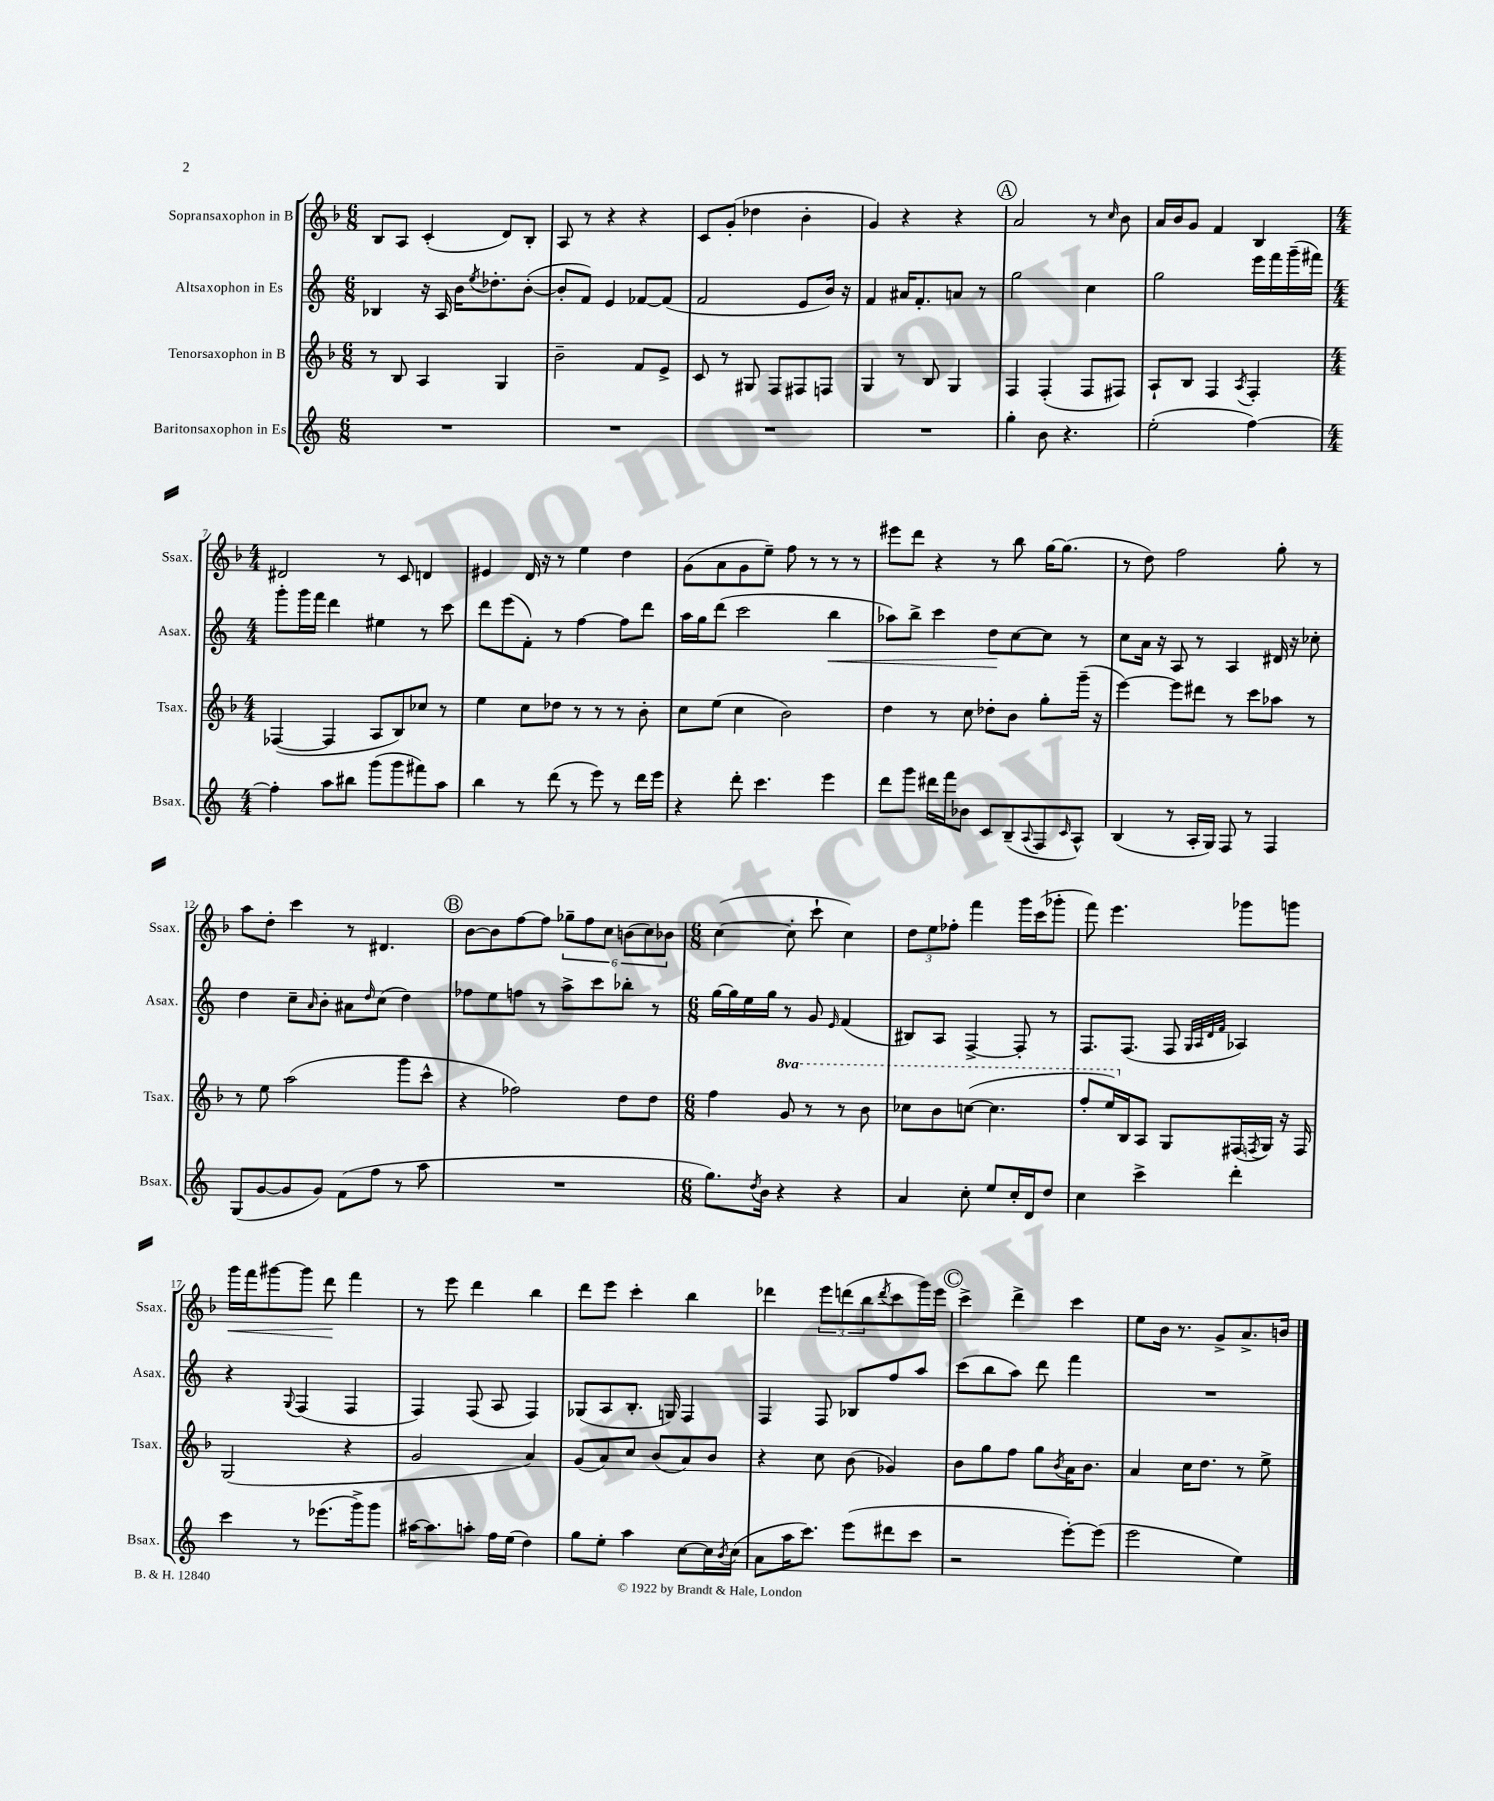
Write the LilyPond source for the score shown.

<<
\new StaffGroup <<
\new Staff = "s0" \with { instrumentName = "Sopransaxophon in B" shortInstrumentName = "Ssax." } {
    \clef treble \key f \major \numericTimeSignature \time 6/8
    bes8 a8 c'4-.( d'8) bes8-. |
    a8 r8 r4 r4 |
    c'8 g'8-.( des''4 bes'4-. |
    g'4) r4 r4 |
    \mark \markup { \circle "A" } a'2 r8 \grace { c''16 } bes'8 |
    a'16 bes'16 g'8 f'4 bes4 |
    \numericTimeSignature \time 4/4 dis'2 r8 c'8 d'4 |
    eis'4 d'16 r16 r8 e''4 d''4 |
    g'8( a'8 g'8 e''8--) f''8 r8 r8 r8 |
    eis'''8 d'''8 r4 r8 bes''8 g''16~ g''8.( |
    r8 d''8) f''2 g''8-. r8 |
    a''8 d''8-. c'''4 r8 dis'4. |
    \mark \markup { \circle "B" } bes'8~ bes'8 f''8~ f''8 \tuplet 6/4 { ges''8-- f''8 c''8 b'8( c''8) bes'8 } |
    \numericTimeSignature \time 6/8 c''4~( c''8-. c'''8-! c''4) |
    \tuplet 3/2 { d''8 e''8 fes''8-. } f'''4 g'''16 c'''16( ges'''8-. |
    f'''8) e'''4. ges'''8 g'''8 |
    g'''16\< f'''16 gis'''8~ gis'''8 d'''8\! f'''4 |
    r8 e'''8 d'''4 bes''4 |
    d'''8 e'''8 c'''4-. bes''4 |
    des'''4 \tuplet 3/2 { e'''8 d'''8( bes''8 } \acciaccatura { d'''8 } c'''8 g'''16) e'''16 |
    \mark \markup { \circle "C" } c'''4-> d'''4-> c'''4 |
    e''8 bes'16 r8. g'8-> a'8.-> b'16 \bar "|." |
}
\new Staff = "s1" \with { instrumentName = "Altsaxophon in Es" shortInstrumentName = "Asax." } {
    \clef treble \key c \major \numericTimeSignature \time 6/8
    bes4 r16 a16 b'16 \acciaccatura { e''8 } des''8.-. b'8~-.( |
    b'8-. f'8) e'4 fes'8~ fes'8( |
    f'2 e'8 b'16) r16 |
    f'4 ais'16 f'8.-. a'8 r8 |
    \mark \markup { \circle "A" } g''2 c''4 |
    g''2 e'''16 f'''16 g'''16--( fis'''16) |
    \numericTimeSignature \time 4/4 g'''8-. g'''16 f'''16 d'''4 eis''4 r8 c'''8 |
    d'''8 e'''8( f'8-.) r8 f''4~ f''8 d'''8 |
    a''16 g''16 d'''8( c'''2 b''4\< |
    aes''8) b''8-> c'''4 d''8\! c''8~ c''8 r8 |
    c''8 a'16 r16 a8 r8 a4 dis'16 r16 ces''8-. |
    d''4 c''8-- \grace { a'16 } b'8-. ais'8 \grace { d''16 } c''8( d''4) |
    \mark \markup { \circle "B" } fes''8 e''8 f''8 r8 a''8-> c'''8 bes''8-. r8 |
    \numericTimeSignature \time 6/8 g''16~ g''16 e''16 g''16 r8 g'8 \grace { e'16 } f'4( |
    bis8) a8 f4~-> f8-. r8 |
    f8. f8.( f8 \grace { g32 a32 d'32 f'32 } aes4) |
    r4 \appoggiatura { g8 } f4( f4 |
    f4) f8( a8 f4) |
    ges8( a8 b8.-. g16) f4 |
    f4 f8 bes8 f''8 a''8 |
    \mark \markup { \circle "C" } c'''8( b''8 a''8) d'''8 f'''4 |
    R2. \bar "|." |
}
\new Staff = "s2" \with { instrumentName = "Tenorsaxophon in B" shortInstrumentName = "Tsax." } {
    \clef treble \key f \major \numericTimeSignature \time 6/8 \set Staff.ottavationMarkups = #ottavation-simple-ordinals
    r8 bes8 a4 g4 |
    bes'2-- f'8 e'8-> |
    c'8 r8 gis8 f8 fis8 f8 |
    g4 r8 bes8 g4 |
    \mark \markup { \circle "A" } f4 f4-.( f8 fis8) |
    a8-! bes8 f4 \acciaccatura { a8 } f4-. |
    \numericTimeSignature \time 4/4 fes4~( fes4 a8 bes8) ces''8 r8 |
    e''4 c''8 des''8 r8 r8 r8 bes'8-. |
    c''8 e''8( c''4 bes'2) |
    d''4 r8 c''8 des''8-. bes'8 g''8-. g'''16--( r16 |
    e'''4~) e'''8 dis'''8 r8 c'''8 aes''8 r8 |
    r8 e''8 a''2( g'''8 c'''8-^ |
    \mark \markup { \circle "B" } r4 fes''2) d''8 d''8 |
    \numericTimeSignature \time 6/8 f''4 \ottava #1 g''8 r8 r8 bes''8 |
    ces'''8 bes''8 c'''8~( c'''4. |
    f'''8-. e'''16) \ottava #0 bes16 a8 g8 fis16( \acciaccatura { f8 } g16) r16 f16 |
    g2( r4 |
    g'2 a'4) |
    g'8( a'8) c''8 bes'8( a'8) bes'8 |
    r4 c''8 bes'8( ges'4) |
    \mark \markup { \circle "C" } bes'8 g''8 f''8 g''8 \acciaccatura { bes'8 } a'16 bes'8. |
    a'4 c''16 d''8. r8 e''8-> \bar "|." |
}
\new Staff = "s3" \with { instrumentName = "Baritonsaxophon in Es" shortInstrumentName = "Bsax." } {
    \clef treble \key c \major \numericTimeSignature \time 6/8
    R2. |
    R2. |
    R2. |
    R2. |
    \mark \markup { \circle "A" } g''4-. b'8 r4. |
    e''2-.( f''4~) |
    \numericTimeSignature \time 4/4 f''4-. a''8 bis''8 g'''8( g'''8 fis'''8) a''8 |
    b''4 r8 d'''8( r8 e'''8) r8 d'''16 e'''16 |
    r4 d'''8-. c'''4. e'''4 |
    d'''8 g'''8 dis'''16 f'''16 bes'8 c'8 b8--( \appoggiatura { a8 } f8 \grace { c'16 } a8-^) |
    b4( r8 a16-. g16) f8 r8 f4 |
    g8( g'8~ g'8 g'8) f'8( f''8 r8 a''8 |
    \mark \markup { \circle "B" } R1 |
    \numericTimeSignature \time 6/8 g''8.) \acciaccatura { d''8 } b'16 r4 r4 |
    a'4 c''8-. e''8 c''16-. d'16 d''8 |
    c''4 c'''4-> d'''4-. |
    c'''4 r8 ees'''8.( g'''16->) g'''8 |
    ais''16~ ais''8. a''8-. f''16 e''16( d''4) |
    g''8 e''8-. a''4 c''8~ c''16 \acciaccatura { b'8 } c''16( |
    a'8 a''16 c'''8.) e'''8( dis'''8 c'''8 |
    \mark \markup { \circle "C" } r2 e'''8~-.) e'''8( |
    e'''2 e''4) \bar "|." |
}
>>
>>
